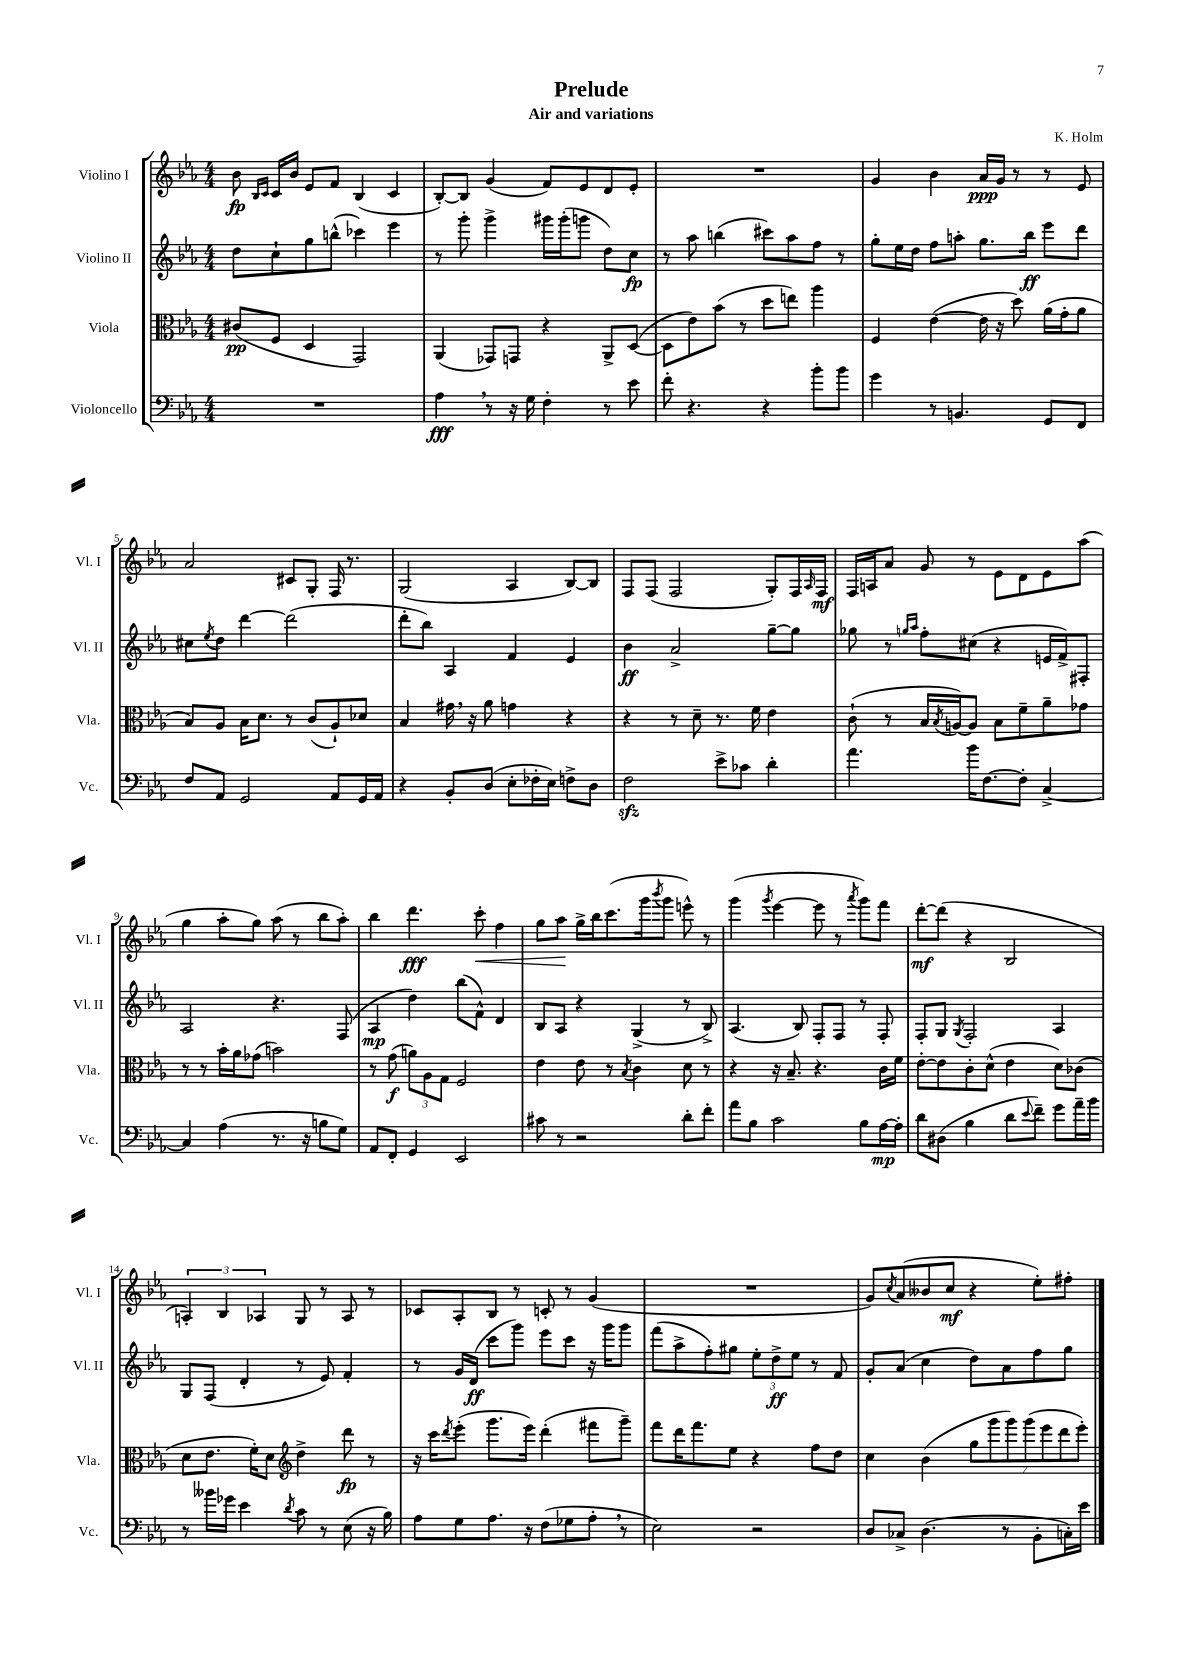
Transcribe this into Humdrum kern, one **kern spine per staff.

**kern	**kern	**kern	**kern
*staff4	*staff3	*staff2	*staff1
*clefF4	*clefC3	*clefG2	*clefG2
*k[b-e-a-]	*k[b-e-a-]	*k[b-e-a-]	*k[b-e-a-]
*M4/4	*M4/4	*M4/4	*M4/4
1r	(8c#	8dd	8b-
.	.	.	16qqB-
.	.	.	16qqc
.	8F	8cc`	16c
.	.	.	16b-
.	4D	8gg	8e-
.	.	(8bb^^	8f
.	2GG)	4ccc-)	(4B-
.	.	4eee-	4c
=	=	=	=
4A-	(4AA-	8r	[8B-')
.	.	8ggg'	8B-]
8r	8GG-)	4ggg^	(4g
16r	8GG	.	.
16G	.	.	.
4F'	4r	16ggg#	8f)
.	.	(16ggg#'	.
.	.	8ggg	8e-
8r	8AA-^	8dd)	8d
8e-	([8D	8cc	8e-'
=	=	=	=
8f'	8D]	8r	1r
4.r	8e-)	8aa-	.
.	(8b-	(4bb	.
.	8r	.	.
4r	8dd	8ccc#)	.
.	8ee)	8aa-	.
8b-'	4aa-	8ff	.
8b-	.	8r	.
=	=	=	=
4g	4F	8gg'	4g
.	.	16ee-	.
.	.	16dd	.
8r	([4e-	8ff	4b-
4.BB	.	8aa'	.
.	16e-]	8.gg	16a-
.	16r	.	16g
.	8dd)	.	8r
.	.	16bb-	.
8GG	(16a-	8eee-	8r
.	16g'	.	.
8FF	8a-	8ddd	8e-
=	=	=	=
8F	8B-)	8cc#	2a-
.	.	8qee-	.
8AA-	8A-	8dd	.
2GG	16B-	[4ddd	.
.	8.d	.	.
.	8r	(2ddd]	8c#
.	(8c	.	8G'
8AA-	8A-`)	.	16F
.	.	.	8.r
16GG	8d-	.	.
16AA-	.	.	.
=	=	=	=
4r	4B-	8ddd'	(2G
.	.	8bb-)	.
8BB-'	16g#	4A-	.
.	16r	.	.
(8D	8a-	.	.
8E-'	4g	4f	4A-
16F-'	.	.	.
16E-)	.	.	.
8F^	4r	4e-	[8B-)
8D	.	.	8B-]
=	=	=	=
2F	4r	4b-	8F
.	.	.	(8F
.	8r	2a-^	2F
.	8d~	.	.
8e-^	8.r	.	.
8c-	.	.	.
.	16f	.	.
4d'	4e-	[8gg~	8G')
.	.	8gg]	16F
.	.	.	16qqA-
.	.	.	16F
=	=	=	=
4.a-	(8c`	8gg-	16F
.	.	.	16A
.	8r	8r	8a-
.	.	16qqgg	.
.	.	16qqaa-	.
.	16B-	8ff'	8g
.	8qB-	.	.
.	[16A)	.	.
16b-	8A]	(8cc#	8r
[8.F	.	.	.
.	8B-	4r	8e-
8F']	8f~	.	8d
[4C^	8a-~	16e	8e-
.	.	16f^)	.
.	8g-	8F#'	(8aa-
=	=	=	=
4C]	8r	2A-	4gg
.	8r	.	.
(4A-	16b-'	.	8aa-'
.	16a-	.	.
.	(8g-	.	8gg)
8.r	2b)	4.r	(8aa-
.	.	.	8r
16r	.	.	.
8B	.	.	8bb-
8G)	.	(8F	8aa-')
=	=	=	=
8AA-	8r	4A-	4bb-
8FF'	(8g	.	.
4GG	12a)	4dd)	4.ddd
.	12A-	.	.
.	12G	.	.
2EE-	2F	(8bb-	.
.	.	8f^^)	8ccc'
.	.	4d	4ff
=	=	=	=
8c#	4e-	8B-	8gg
8r	.	8A-	8aa-
2r	8e-	4r	16gg^
.	.	.	16bb-
.	8r	.	(8.ccc
.	8qB-	.	.
.	4c	(4G^	.
.	.	.	16ggg
.	.	.	8qbbb-
.	.	.	8ggg
8d'	8d	8r	8eee^^)
8f'	8r	8B-^)	8r
=	=	=	=
8a-	4r	(4.A-	(4ggg
8B-	.	.	.
.	.	.	8qggg
2c	16r	.	[4eee-
.	8.B-~	.	.
.	.	8B-)	.
.	4.r	8F'	8eee-]
.	.	8F	8r
.	.	.	8qaaa-
8B-	.	8r	8ggg)
[16A-	16c	8F'	8fff
16A-']	16f	.	.
=	=	=	=
8d	[8e-'	8F'	[8ddd'
(8D#	8e-]	8G	(8ddd]
.	.	8qG	.
4B-	8c'	2F'	4r
.	(8d^^	.	.
8d	4e-	.	2B-
8qqe-	.	.	.
8f~)	.	.	.
8g	8d)	4A-	.
16a-~	(8c-	.	.
16b-	.	.	.
=	=	=	=
8r	8d	8G	6A')
16b--	8.e-	(8F	.
.	.	.	6B-
16g-	.	.	.
4e-	.	4d'	.
.	16f')	.	.
.	.	.	6A-
.	8d	.	.
*	*clefG2	*	*
8qd	.	.	.
8c	4dd^	8r	8G
8r	.	8e-)	8r
(8E-	8ddd	4f'	8A-
16r	8r	.	8r
16B-)	.	.	.
=	=	=	=
8A-	16r	8r	8c-
.	16ccc	.	.
.	8qddd	.	.
8G	(8eee-'	16g	8A-'
.	.	(16d	.
8.A-	8.ggg	8ccc	8B-
.	.	8ggg)	8r
16r	16eee-)	.	.
(8F	(4ddd'	8eee-	8c'
8G-	.	8ccc	8r
8A-'	8fff#	16r	(4g
.	.	16ggg	.
8r	8ggg~)	8ggg	.
=	=	=	=
2E-)	8fff	(8fff	1r
.	16ddd	8aa-^	.
.	8.fff	.	.
.	.	8ff')	.
.	8ee-	8gg#	.
2r	4r	12ee-'	.
.	.	12dd^	.
.	.	12ee-	.
.	8ff	8r	.
.	8dd	8f	.
=	=	=	=
8D	4cc	8g'	8g)
.	.	.	8qcc
8C-^	.	(8a-	(8a-
(4.D	(4b-	4cc	8b--
.	.	.	8cc
.	14gg	8dd)	4r
.	14ggg	.	.
8r	.	8a-	.
.	14ggg)	.	.
.	(14ggg	.	.
8BB-'	.	8ff	8ee-')
.	14eee-	.	.
.	14ddd	.	.
16C')	.	8gg	8ff#'
.	14eee-')	.	.
16e-	.	.	.
==	==	==	==
*-	*-	*-	*-
